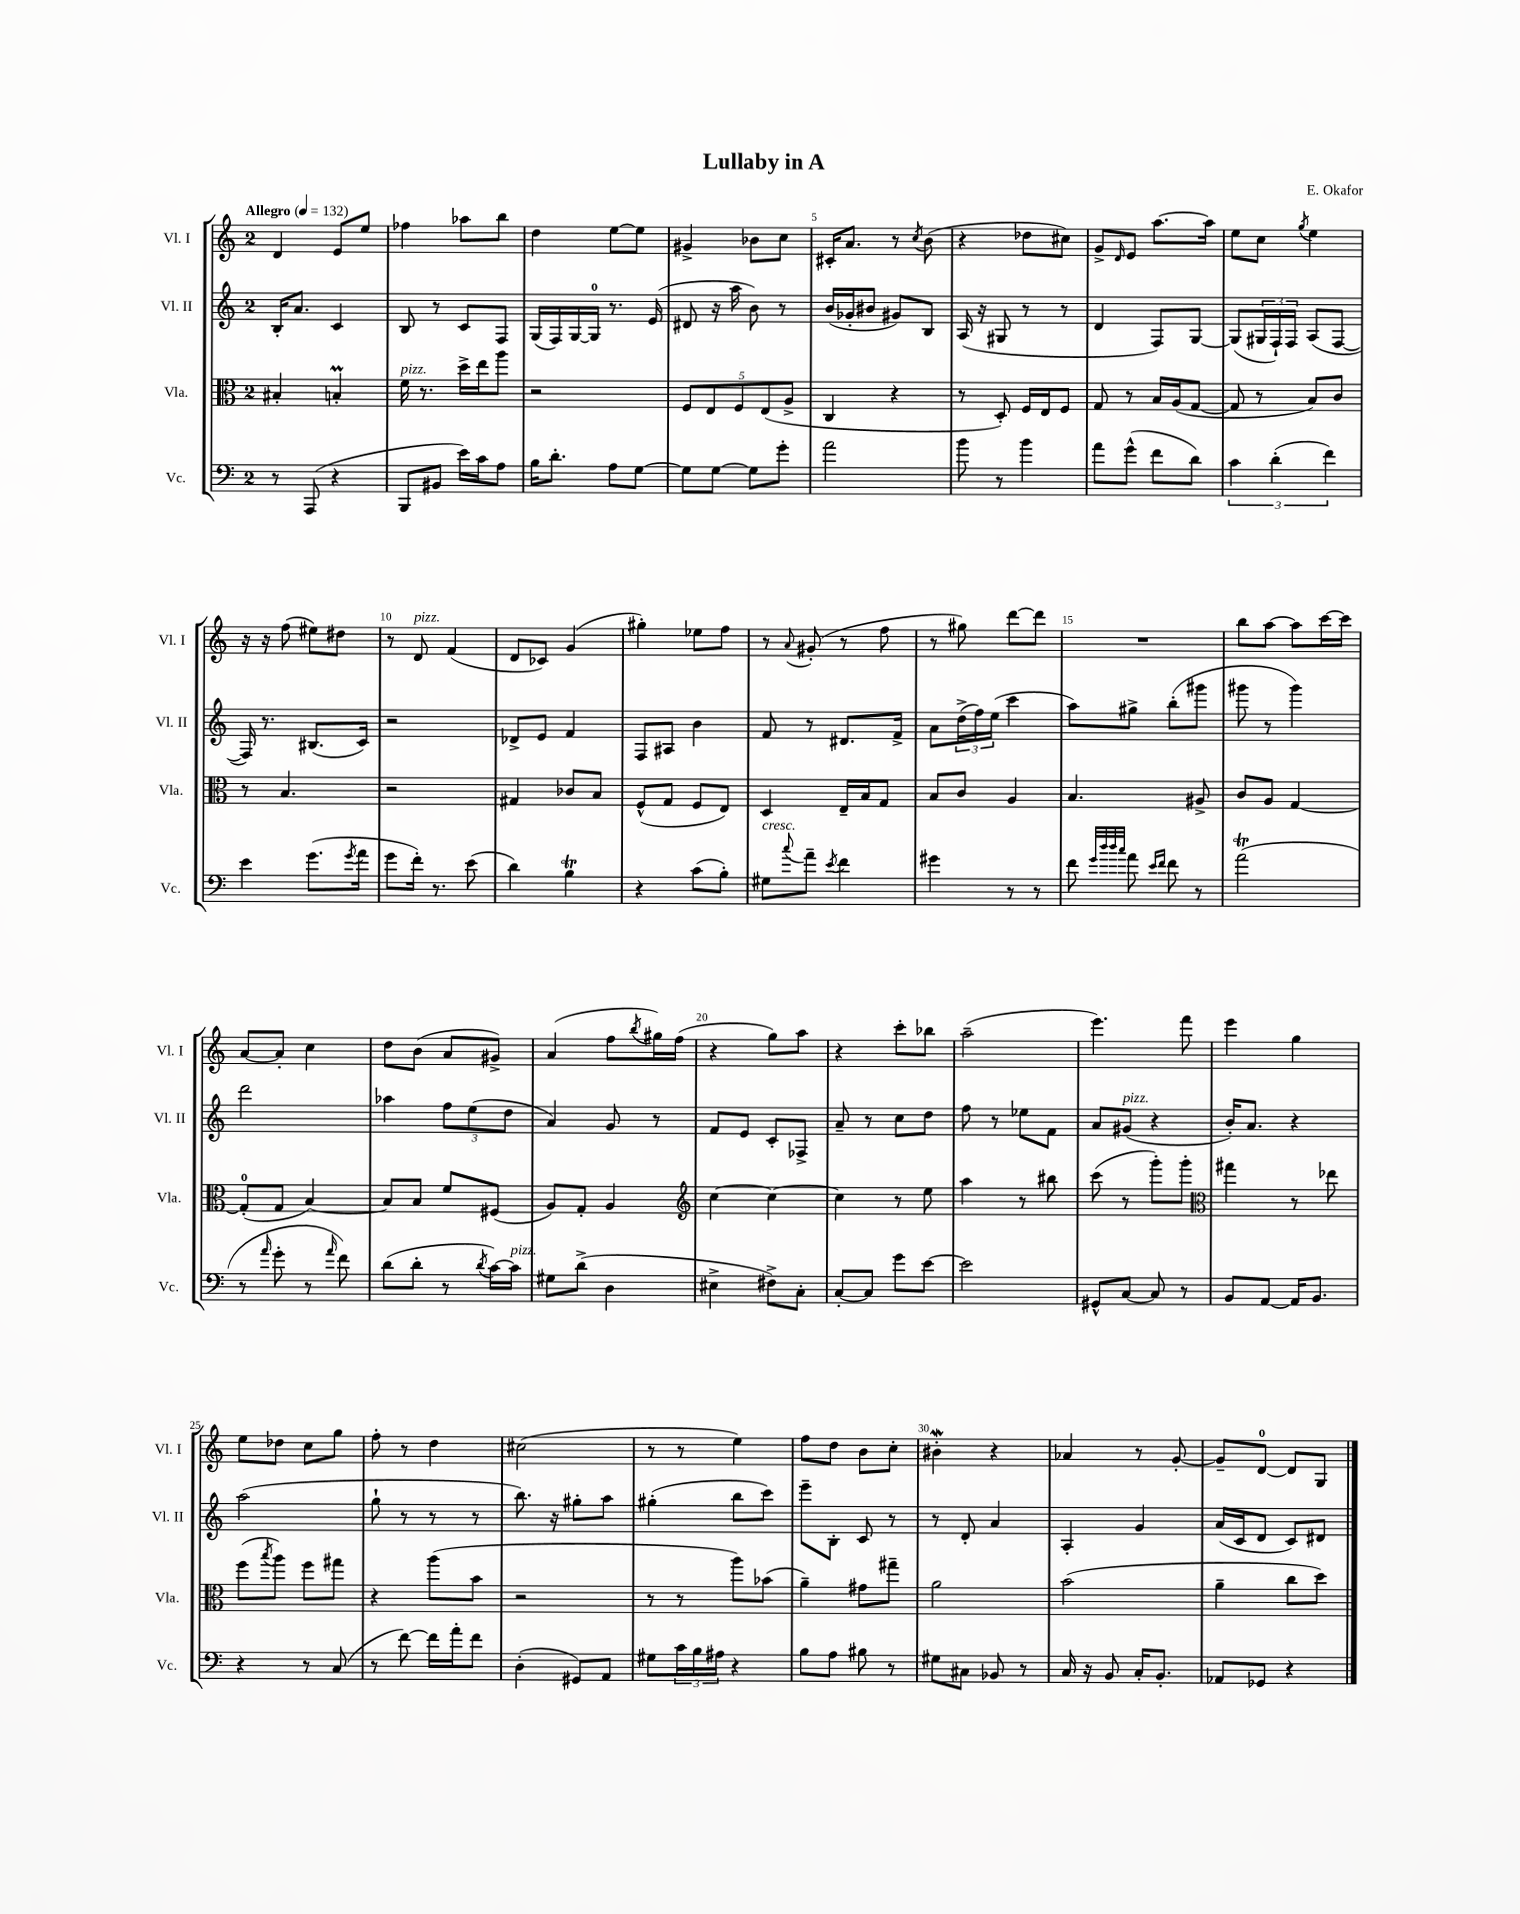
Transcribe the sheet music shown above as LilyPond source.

\header { title = "Lullaby in A" composer = "E. Okafor" }
<<
\new StaffGroup <<
\new Staff = "s0" \with { instrumentName = "Vl. I" shortInstrumentName = "Vl. I" } {
    \clef treble \key c \major \once \override Staff.TimeSignature.style = #'single-digit \time 2/4 \tempo "Allegro" 4 = 132
    d'4 e'8 e''8 |
    fes''4 aes''8 b''8 |
    d''4 e''8~ e''8 |
    gis'4-> bes'8 c''8 |
    cis'16-. a'8. r8 \acciaccatura { c''8 } b'8( |
    r4 des''8 cis''8) |
    g'8-> \grace { d'16 } e'8 a''8.~ a''16 |
    e''8 c''8 \acciaccatura { g''8 } e''4 |
    r16 r16 f''8( eis''8) dis''8 |
    r8 d'8^\markup { \italic "pizz." } f'4( |
    d'8 ces'8) g'4( |
    gis''4-.) ees''8 f''8 |
    r8 \appoggiatura { a'8 } gis'8-.( r8 f''8 |
    r8 gis''8) d'''8~ d'''8 |
    R2 |
    b''8 a''8~ a''8 c'''16~ c'''16 |
    a'8~ a'8-. c''4 |
    d''8 b'8( a'8 gis'8->) |
    a'4( f''8 \acciaccatura { b''8 } gis''16) f''16( |
    r4 g''8) a''8 |
    r4 c'''8-. bes''8 |
    a''2--( |
    e'''4.) f'''8 |
    e'''4 g''4 |
    e''8 des''8 c''8 g''8 |
    f''8-. r8 d''4 |
    cis''2( |
    r8 r8 e''4) |
    f''8 d''8 b'8 c''8-. |
    bis'4-.\mordent r4 |
    aes'4 r8 g'8~-. |
    g'8-- d'8-0~ d'8 g8 \bar "|." |
}
\new Staff = "s1" \with { instrumentName = "Vl. II" shortInstrumentName = "Vl. II" } {
    \clef treble \key c \major \once \override Staff.TimeSignature.style = #'single-digit \time 2/4
    b16-. a'8. c'4 |
    b8 r8 c'8 f8 |
    g16( f16) g16~ g16-0 r8. e'16( |
    dis'8 r16 a''16 b'8) r8 |
    b'16( ges'16-. bis'8 gis'8) b8 |
    a16( r16 gis8 r8 r8 |
    d'4 f8) g8~ |
    g8( \tuplet 3/2 { gis16 f16-!) f16 } a8( f8~ |
    f16) r8. bis8.( c'16) |
    r2 |
    des'8-> e'8 f'4 |
    f8 ais8 b'4 |
    f'8 r8 dis'8. f'16-> |
    a'8 \tuplet 3/2 { d''16->( f''16) e''16( } c'''4 |
    a''8) gis''8-> b''8-.( gis'''8 |
    gis'''8 r8 gis'''4) |
    d'''2 |
    aes''4 \tuplet 3/2 { f''8 e''8( d''8 } |
    a'4) g'8 r8 |
    f'8 e'8 c'8-. fes8-> |
    a'8-- r8 c''8 d''8 |
    f''8 r8 ees''8 f'8 |
    a'8 gis'8^\markup { \italic "pizz." }( r4 |
    b'16-.) a'8. r4 |
    a''2( |
    g''8-! r8 r8 r8 |
    b''8.) r16 gis''8-. a''8 |
    gis''4-.( b''8 c'''8) |
    e'''8-- b8-. c'8 r8 |
    r8 d'8-. a'4 |
    a4-. g'4 |
    a'16( c'16 d'8 c'8) dis'8 \bar "|." |
}
\new Staff = "s2" \with { instrumentName = "Vla." shortInstrumentName = "Vla." } {
    \clef alto \key c \major \once \override Staff.TimeSignature.style = #'single-digit \time 2/4
    bis4-. b4-.\prall |
    f'16^\markup { \italic "pizz." } r8. d''16-> e''16 a''8 |
    r2 |
    \tuplet 5/4 { f8 e8 f8 e8( a8-> } |
    c4 r4 |
    r8 d8-.) f16 e16 f8 |
    g8 r8 b16 a16( g8~ |
    g8 r8 b8) c'8 |
    r8 b4. |
    r2 |
    gis4 ces'8 b8 |
    f8-^( g8 f8 e8) |
    d4 e16-- b16 g8 |
    b8 c'8 a4 |
    b4. ais8-> |
    c'8 a8 g4~ |
    g8-0-.( g8 b4~) |
    b8 b8 f'8 fis8( |
    a8) g8-. a4 |
    \clef treble c''4~ c''4~ |
    c''4 r8 e''8 |
    a''4 r8 bis''8 |
    c'''8( r8 g'''8-.) g'''8-. |
    \clef alto gis''4 r8 ees''8 |
    f''8( \acciaccatura { b''8 } a''8) f''8 gis''8 |
    r4 a''8( b'8 |
    r2 |
    r8 r8 a''8) bes'8( |
    a'4--) gis'8 gis''8-- |
    a'2 |
    b'2( |
    a'4-- c''8 d''8) \bar "|." |
}
\new Staff = "s3" \with { instrumentName = "Vc." shortInstrumentName = "Vc." } {
    \clef bass \key c \major \once \override Staff.TimeSignature.style = #'single-digit \time 2/4
    r8 a,,8( r4 |
    b,,8 bis,8 e'16) c'16 a8 |
    b16 d'8.-. a8 g8~ |
    g8 g8~ g8 g'8-. |
    a'2 |
    b'8 r8 b'4 |
    a'8 g'8-^( f'8 d'8) |
    \tuplet 3/2 { c'4 d'4-.( f'4) } |
    e'4 g'8.( \acciaccatura { g'8 } a'16 |
    g'8 f'16-.) r8. e'8( |
    d'4) b4\trill |
    r4 c'8( b8-.) |
    gis8^\markup { \italic "cresc." } \appoggiatura { c''8 } a'8-- \acciaccatura { e'8 } f'4 |
    gis'4 r8 r8 |
    f'8 \grace { g'32 d''32 d''32 c''32 } a'8 \grace { e'16 f'16 } f'8 r8 |
    a'2\trill( |
    r8 \grace { a'16 } g'8-. r8 \grace { a'16 } f'8) |
    d'8( d'8-. r8 \acciaccatura { d'8 } c'16~) c'16^\markup { \italic "pizz." } |
    gis8 d'8->( d4 |
    eis4-> fis8->) c8-. |
    c8~-. c8 g'8 e'8~ |
    e'2 |
    gis,8-^ c8~ c8 r8 |
    b,8 a,8~ a,16 b,8. |
    r4 r8 c8( |
    r8 f'8~) f'16 a'16-. f'8 |
    d4-.( gis,8) a,8 |
    gis8 \tuplet 3/2 { c'16 b16 ais16 } r4 |
    b8 a8 bis8 r8 |
    gis8 cis8 bes,8 r8 |
    c16 r16 b,8 c16-. b,8.-. |
    aes,8 ges,8 r4 \bar "|." |
}
>>
>>
\layout { \context { \Score \override BarNumber.break-visibility = ##(#f #t #t) barNumberVisibility = #(every-nth-bar-number-visible 5) } }
